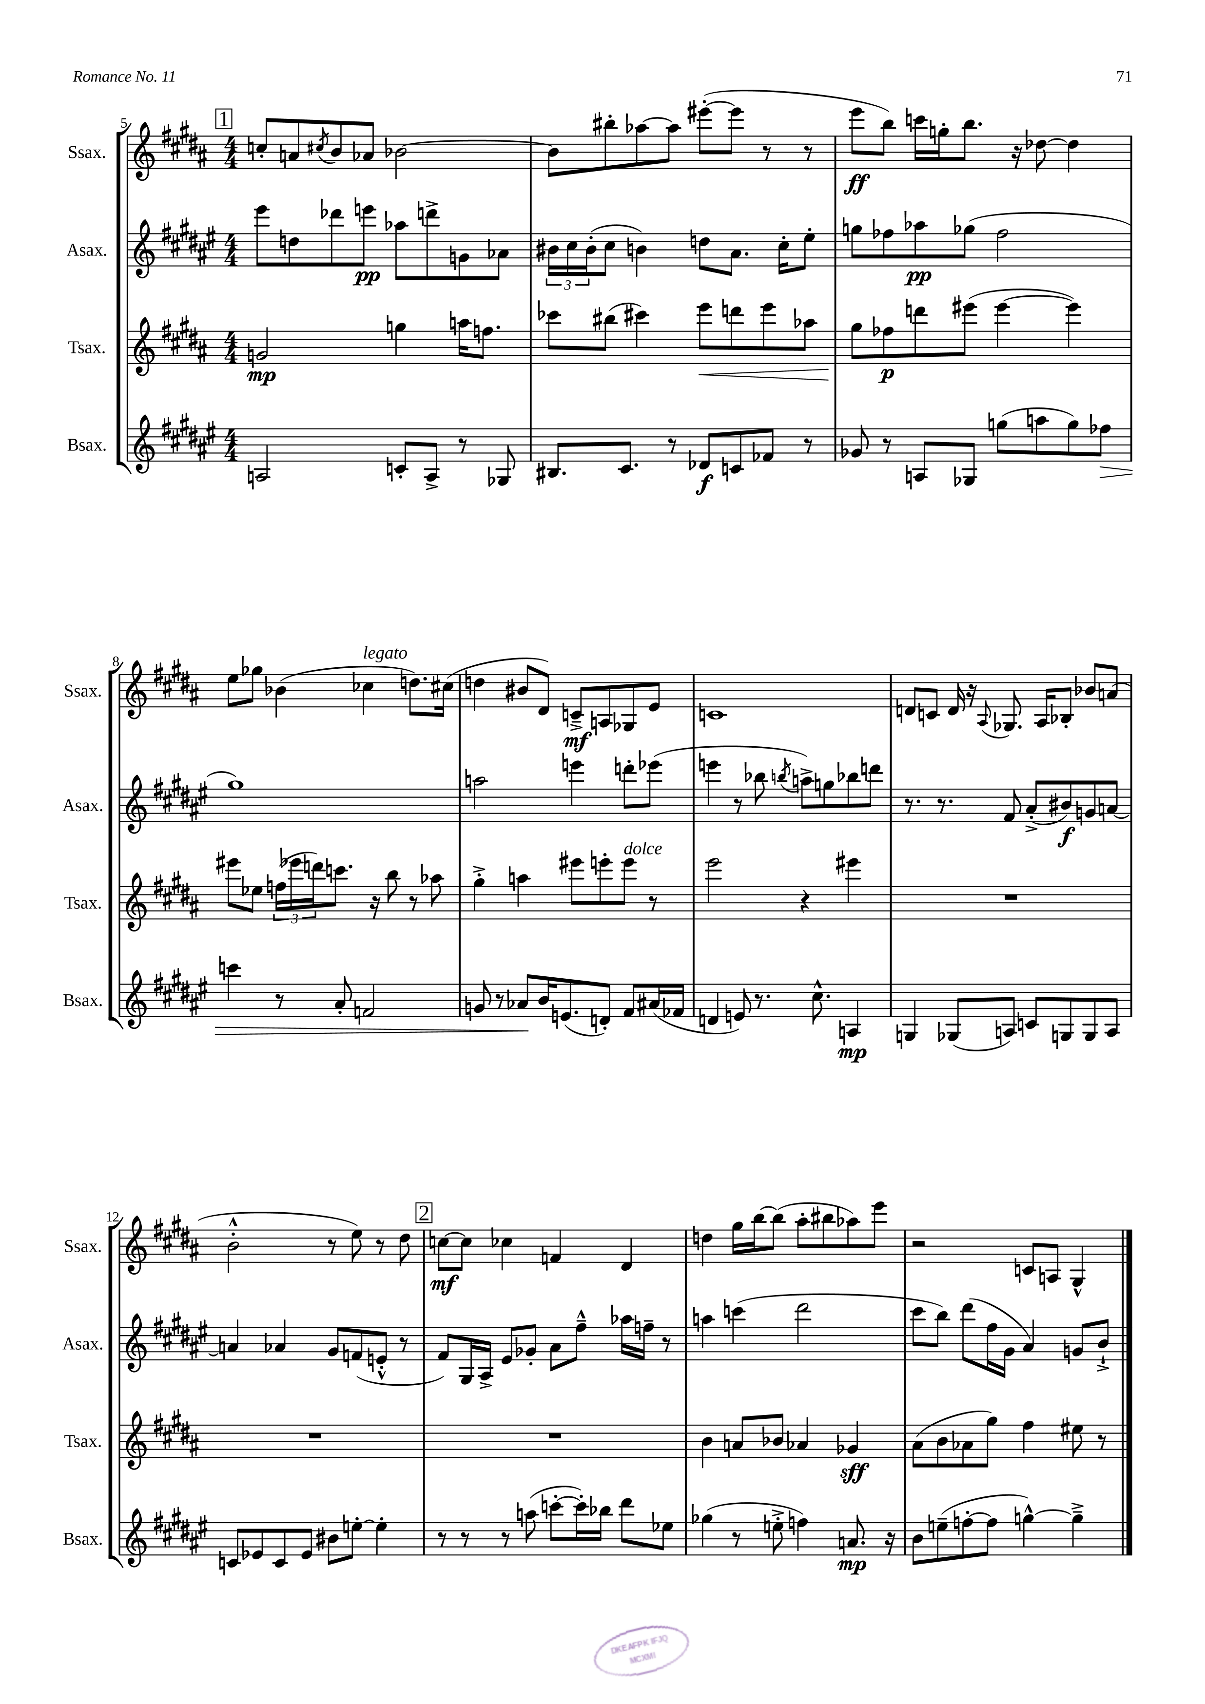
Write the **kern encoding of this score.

**kern	**dynam	**kern	**dynam	**kern	**dynam	**kern	**dynam
*part4	*part4	*part3	*part3	*part2	*part2	*part1	*part1
*staff4	*staff4	*staff3	*staff3	*staff2	*staff2	*staff1	*staff1
*I"Bsax.	*	*I"Tsax.	*	*I"Asax.	*	*I"Ssax.	*
*I'Bsax.	*	*I'Tsax.	*	*I'Asax.	*	*I'Ssax.	*
*clefG2	*	*clefG2	*	*clefG2	*	*clefG2	*
*k[f#c#g#d#a#e#]	*	*k[f#c#g#d#a#]	*	*k[f#c#g#d#a#e#]	*	*k[f#c#g#d#a#]	*
*M4/4	*	*M4/4	*	*M4/4	*	*M4/4	*
!!LO:REH:place=s1:t=1
=5	=5	=5	=5	=5	=5	=5	=5
2An/	.	2gn/	mp	8eee#\L	.	8ccn'/L	.
.	.	.	.	8ddn\	.	8an/	.
.	.	.	.	.	.	8qcc#X/	.
.	.	.	.	8ddd-X\	.	8b/	.
.	.	.	.	8eeen\J	pp	8a-X/J	.
8cn'/L	.	4ggn\	.	8aa-X\L	.	[2b-X\	.
8A^/J	.	.	.	8dddn^\	.	.	.
8r	.	16aan\KL	.	8gn\	.	.	.
.	.	8.ffn\J	.	.	.	.	.
8G-X/	.	.	.	8a-X\J	.	.	.
=6	=6	=6	=6	=6	=6	=6	=6
8.B#X/L	.	8ccc-X\L	.	24b#X\LL	.	8b-\L]	.
.	.	.	.	24cc#\	.	.	.
.	.	.	.	(24b#'\J	.	.	.
.	.	(8bb#X\J	.	8cc#\J	.	8bb#X'\	.
8.c#/J	.	.	.	.	.	.	.
.	.	4ccc#X\)	.	4bn\)	.	[8aa-X\	.
8r	.	.	.	.	.	8aa-\J]	.
!	!	!	!LO:HP:b	!	!	!	!
8d-X/L	f	8eee\L	<	8ddn\L	.	([8eee#X'\L	.
8cn/	.	8dddn\	.	8.a#\J	.	8eee#\J]	.
8f-X/J	.	8eee\	.	.	.	8r	.
.	.	.	.	16cc#'\KL	.	.	.
8r	.	8aa-X\J	.	8ee#'\J	.	8r	.
=7	=7	=7	=7	=7	=7	=7	=7
8g-X/	.	8gg#\L	.	8ggn\L	.	8eee\L	ff
8r	.	8ff-X\	[ p	8ff-X\	.	8bb\J)	.
8An/L	.	8dddn\	.	8aa-X\	pp	16cccn\LL	.
.	.	.	.	.	.	16ggn'\J	.
8G-X/J	.	(8eee#X\J	.	(8gg-X\J	.	8.bb\J	.
(8ggn\L	.	[4eee#\	.	2ff-\	.	.	.
.	.	.	.	.	.	16r	.
8aan\	.	.	.	.	.	[8dd-X\	.
8gg\)	.	4eee#\])	.	.	.	4dd-\]	.
!	!LO:HP:b	!	!	!	!	!	!
8ff-X\J	>	.	.	.	.	.	.
!!LO:LB:g=z
=8	=8	=8	=8	=8	=8	=8	=8
4cccn\	.	8eee#X\L	.	1gg#)	.	8ee\L	.
.	.	8ee-X\J	.	.	.	8gg-X\J	.
8r	.	(24ffn\LL	.	.	.	(4b-X\	.
.	.	24eee-X\	.	.	.	.	.
.	.	24dddn\J)	.	.	.	.	.
8a#'/	.	8.cccn\J	.	.	.	.	.
!	!	!	!	!	!	!LO:TX:a:i:t=legato	!
2fn/	.	.	.	.	.	4cc-X\	.
.	.	16r	.	.	.	.	.
.	.	8bb\	.	.	.	.	.
.	.	8r	.	.	.	8.ddn\L)	.
.	.	8aa-X\	.	.	.	.	.
.	.	.	.	.	.	(16cc#X\Jk	.
=9	=9	=9	=9	=9	=9	=9	=9
8gn/	.	4gg#'^\	.	2aan\	.	4ddn\	.
8r	.	.	.	.	.	.	.
8a-X/L	.	4aan\	.	.	.	8b#X/L	.
16b/K	]	.	.	.	.	8d#/J)	.
(8.en/	.	.	.	.	.	.	.
.	.	8eee#X\L	.	4eeen\	.	8cn~^/L	mf
8dn'/J)	.	8eeen'\	.	.	.	8An/	.
!	!	!LO:TX:a:i:t=dolce	!	!	!	!	!
8f#/L	.	8eee\J	.	8dddn'\L	.	8G-X/	.
(16a#X/L	.	8r	.	(8eee-X\J	.	8e/J	.
16f-X/JJ	.	.	.	.	.	.	.
=10	=10	=10	=10	=10	=10	=10	=10
4dn/	.	2eee\	.	4eeen\	.	1cn	.
8en/)	.	.	.	8r	.	.	.
8.r	.	.	.	8bb-X\	.	.	.
.	.	.	.	8qbbn/	.	.	.
.	.	4r	.	8aan^\L)	.	.	.
8.cc#^^\	.	.	.	.	.	.	.
.	.	.	.	8ggn\	.	.	.
4An/	mp	4eee#X\	.	8bb-X\	.	.	.
.	.	.	.	8dddn\J	.	.	.
=11	=11	=11	=11	=11	=11	=11	=11
4Gn/	.	1r	.	8.r	.	8dn/L	.
.	.	.	.	.	.	8cn/J	.
.	.	.	.	8.r	.	.	.
(8G-X/L	.	.	.	.	.	16d/	.
.	.	.	.	.	.	16r	.
.	.	.	.	.	.	8qqA#/	.
8An/J)	.	.	.	8f#/	.	8.G-X/	.
8cn/L	.	.	.	(8a#'^/L	.	.	.
.	.	.	.	.	.	16A#/KL	.
8Gn/	.	.	.	8b#X/)	f	8B-X'/J	.
8G/	.	.	.	8gn/	.	8b-X/L	.
8A/J	.	.	.	[8an/J	.	(8an/J	.
!!LO:LB:g=z
=12	=12	=12	=12	=12	=12	=12	=12
8cn/L	.	1r	.	4an/]	.	2b'^^\	.
8e-X/	.	.	.	.	.	.	.
8c/	.	.	.	4a-X/	.	.	.
8e-/J	.	.	.	.	.	.	.
8b#X\L	.	.	.	8g#/L	.	8r	.
[8een'\J	.	.	.	(8fn/	.	8ee\)	.
4ee'\]	.	.	.	8en'^^/J	.	8r	.
.	.	.	.	8r	.	8dd#\	.
!!LO:REH:place=s1:t=2
=13	=13	=13	=13	=13	=13	=13	=13
8r	.	1r	.	8f#/L)	.	[8ccn\L	mf
8r	.	.	.	16G#/L	.	8cc\J]	.
.	.	.	.	16A#^/JJ	.	.	.
8r	.	.	.	8e#/L	.	4cc-X\	.
(8aan\	.	.	.	8g-X'/J	.	.	.
[8cccn'\L	.	.	.	8a#\L	.	4fn/	.
16ccc'\L])	.	.	.	8ff#~^^\J	.	.	.
16bb-X\JJ	.	.	.	.	.	.	.
8ddd#\L	.	.	.	16aa-X\LL	.	4d#/	.
.	.	.	.	16ffn~\JJ	.	.	.
8ee-X\J	.	.	.	8r	.	.	.
=14	=14	=14	=14	=14	=14	=14	=14
(4gg-X\	.	4b\	.	4aan\	.	4ddn\	.
8r	.	8an/L	.	(4cccn\	.	16gg#\LL	.
.	.	.	.	.	.	[16bb\J	.
8een'^\	.	8b-X/J	.	.	.	(8bb\J]	.
4ffn\)	.	4a-X/	.	2ddd#\	.	8aa#'\L	.
.	.	.	.	.	.	8bb#X\	.
8.an/	mp	4g-X/	sff	.	.	8aa-X\)	.
.	.	.	.	.	.	8eee\J	.
16r	.	.	.	.	.	.	.
=15	=15	=15	=15	=15	=15	=15	=15
8b\L	.	(8a#\L	.	8ccc#\L	.	2r	.
(8een~\	.	8b\	.	8bb\J)	.	.	.
[8ffn'\	.	8a-X\	.	(8ddd#\L	.	.	.
8ff\J]	.	8gg#\J)	.	16ff#\L	.	.	.
.	.	.	.	16g#\JJ	.	.	.
[4ggn^^\)	.	4ff#\	.	4a#/)	.	8cn/L	.
.	.	.	.	.	.	8An/J	.
4gg~^\]	.	8ee#X\	.	8gn/L	.	4G#^^/	.
.	.	8r	.	8b`^/J	.	.	.
==	==	==	==	==	==	==	==
*-	*-	*-	*-	*-	*-	*-	*-
